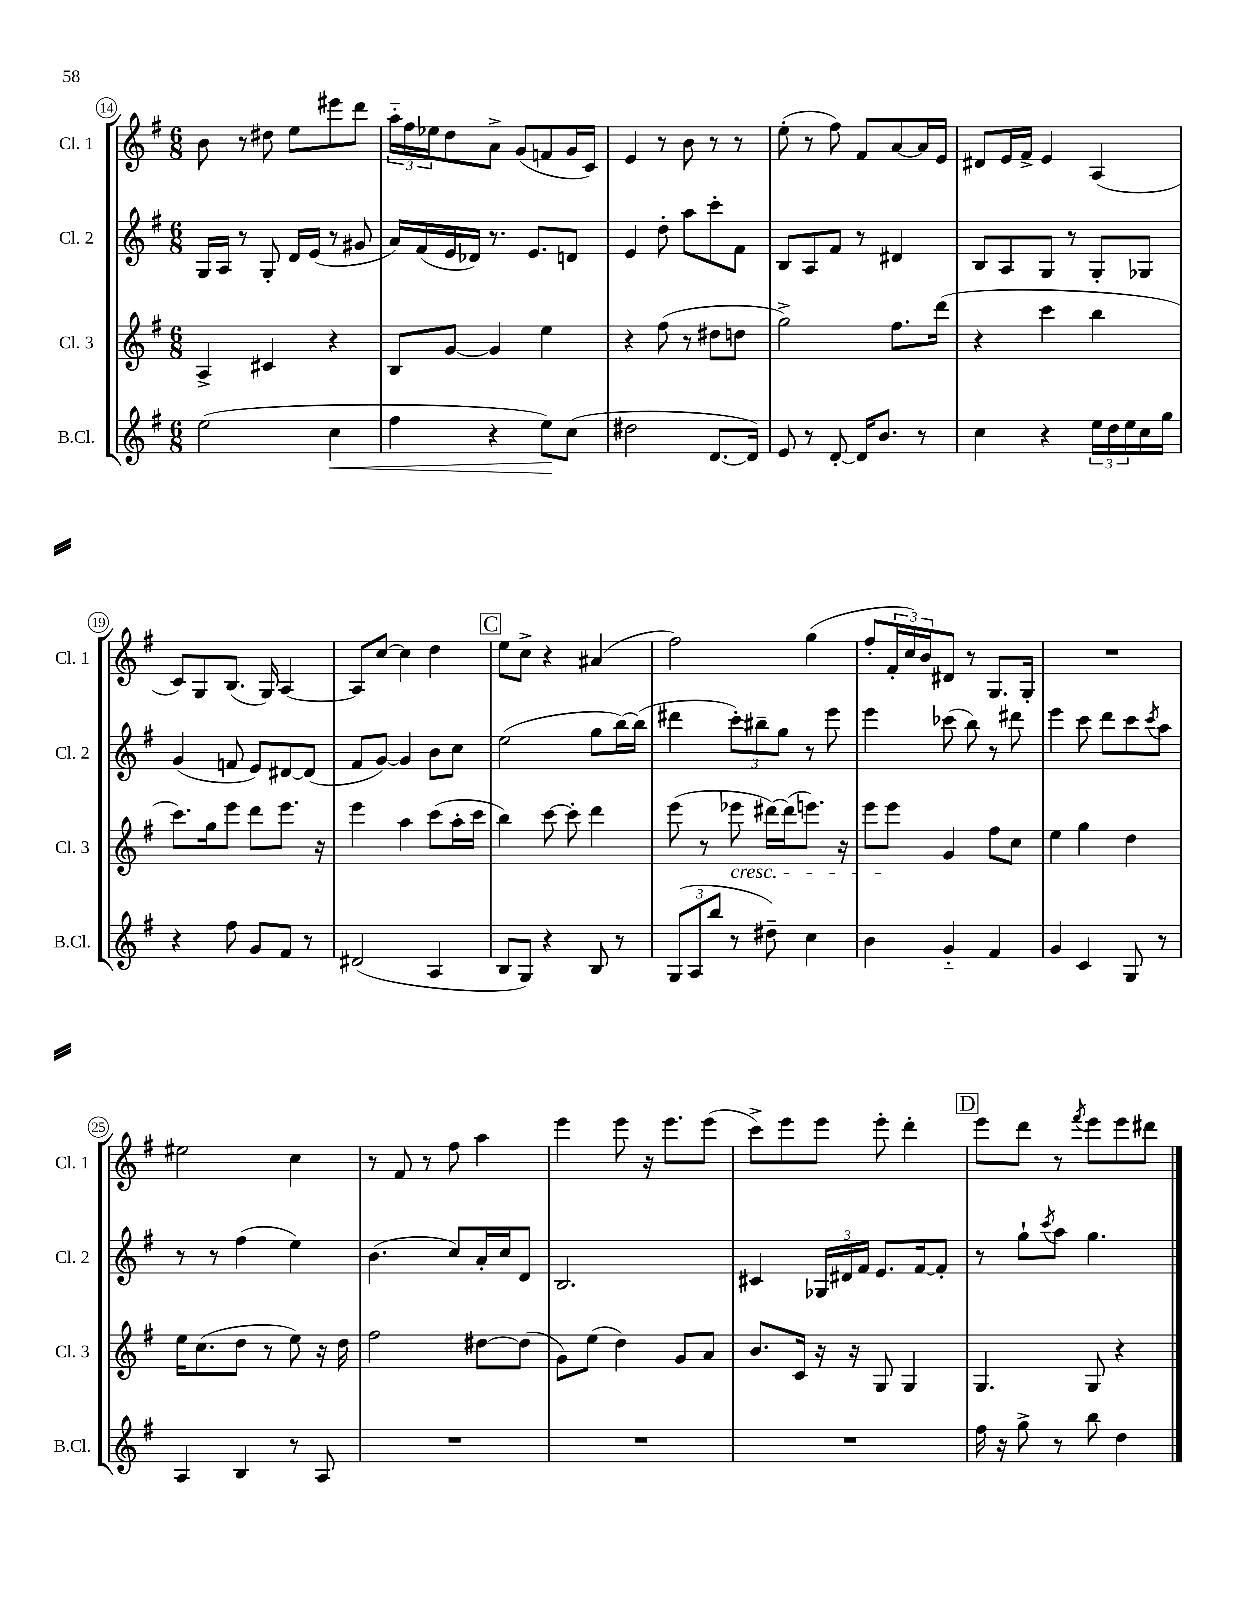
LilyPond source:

<<
\new StaffGroup <<
\new Staff = "s0" \with { instrumentName = "Cl. 1" shortInstrumentName = "Cl. 1" } {
    \clef treble \key g \major \numericTimeSignature \time 6/8
    b'8 r8 dis''8 e''8 eis'''8 d'''8 |
    \tuplet 3/2 { a''16-_ fis''16 ees''16 } d''8 a'8-> g'8( f'8 g'16 c'16) |
    e'4 r8 b'8 r8 r8 |
    e''8-.( r8 fis''8) fis'8 a'8~ a'16 e'16 |
    dis'8 e'16 fis'16-> e'4 a4( |
    c'8) g8 b8.( g16) a4~ |
    a8 c''8~ c''4 d''4 |
    \mark \markup { \box "C" } e''8 c''8-> r4 ais'4( |
    fis''2) g''4( |
    fis''8-. \tuplet 3/2 { fis'16-. c''16) b'16 } dis'8 r8 g8. g16-. |
    R2. |
    eis''2 c''4 |
    r8 fis'8 r8 fis''8 a''4 |
    e'''4 e'''8 r16 e'''8. e'''8( |
    c'''8->) e'''8 e'''8 e'''8-. d'''4-. |
    \mark \markup { \box "D" } e'''8 d'''8 r8 \acciaccatura { fis'''8 } e'''8 e'''8 dis'''8 \bar "|." |
}
\new Staff = "s1" \with { instrumentName = "Cl. 2" shortInstrumentName = "Cl. 2" } {
    \clef treble \key g \major \numericTimeSignature \time 6/8
    g16 a16 r8 g8-. d'16 e'16( r8 gis'8 |
    a'16) fis'16( e'16 des'16) r8. e'8. d'8 |
    e'4 d''8-. a''8 c'''8-. fis'8 |
    b8 a8 fis'8 r8 dis'4 |
    b8 a8 g8 r8 g8-. ges8 |
    g'4( f'8 e'8) dis'8~ dis'8( |
    fis'8 g'8~) g'4 b'8 c''8 |
    \mark \markup { \box "C" } e''2( g''8 b''16~) b''16( |
    dis'''4 \tuplet 3/2 { c'''8-.) bis''8-- g''8 } r8 e'''8 |
    e'''4 ces'''8( b''8) r8 dis'''8 |
    e'''4 c'''8 d'''8 c'''8 \acciaccatura { c'''8 } a''8 |
    r8 r8 fis''4( e''4) |
    b'4.( c''8) a'16-. c''16 d'8 |
    b2. |
    cis'4 \tuplet 3/2 { ges16 dis'16 fis'16 } e'8. fis'16~ fis'8-. |
    \mark \markup { \box "D" } r8 g''8-! \acciaccatura { c'''8 } a''8 g''4. \bar "|." |
}
\new Staff = "s2" \with { instrumentName = "Cl. 3" shortInstrumentName = "Cl. 3" } {
    \clef treble \key g \major \numericTimeSignature \time 6/8
    a4-> cis'4 r4 |
    b8 g'8~ g'4 e''4 |
    r4 fis''8( r8 dis''8 d''8 |
    g''2->) fis''8. d'''16( |
    r4 c'''4 b''4 |
    c'''8.) g''16 e'''8 d'''8 e'''8. r16 |
    e'''4 a''4 c'''8( a''16-. c'''16 |
    \mark \markup { \box "C" } b''4) c'''8~ c'''8-. d'''4 |
    e'''8( r8 ees'''8\cresc dis'''16~) dis'''16( e'''8.) r16 |
    e'''8 e'''8\! g'4 fis''8 c''8 |
    e''4 g''4 d''4 |
    e''16 c''8.( d''8 r8 e''8) r16 d''16 |
    fis''2 dis''8~ dis''8( |
    g'8) e''8( d''4) g'8 a'8 |
    b'8. c'16 r16 r16 g8 g4 |
    \mark \markup { \box "D" } g4. g8 r4 \bar "|." |
}
\new Staff = "s3" \with { instrumentName = "B.Cl." shortInstrumentName = "B.Cl." } {
    \clef treble \key g \major \numericTimeSignature \time 6/8
    e''2( c''4\< |
    fis''4 r4 e''8\!) c''8( |
    dis''2 d'8.~ d'16) |
    e'8 r8 d'8~-. d'16 b'8. r8 |
    c''4 r4 \tuplet 3/2 { e''16 d''16 e''16 } c''16 g''16 |
    r4 fis''8 g'8 fis'8 r8 |
    dis'2( a4 |
    \mark \markup { \box "C" } b8 g8) r4 b8 r8 |
    \tuplet 3/2 { g8( a8 b''8 } r8 dis''8--) c''4 |
    b'4 g'4-_ fis'4 |
    g'4 c'4 g8 r8 |
    a4 b4 r8 a8 |
    R2. |
    R2. |
    R2. |
    \mark \markup { \box "D" } fis''16 r16 g''8-> r8 b''8 d''4 \bar "|." |
}
>>
>>
\layout { \context { \Score currentBarNumber = #14 \override BarNumber.stencil = #(make-stencil-circler 0.1 0.3 ly:text-interface::print) } }
